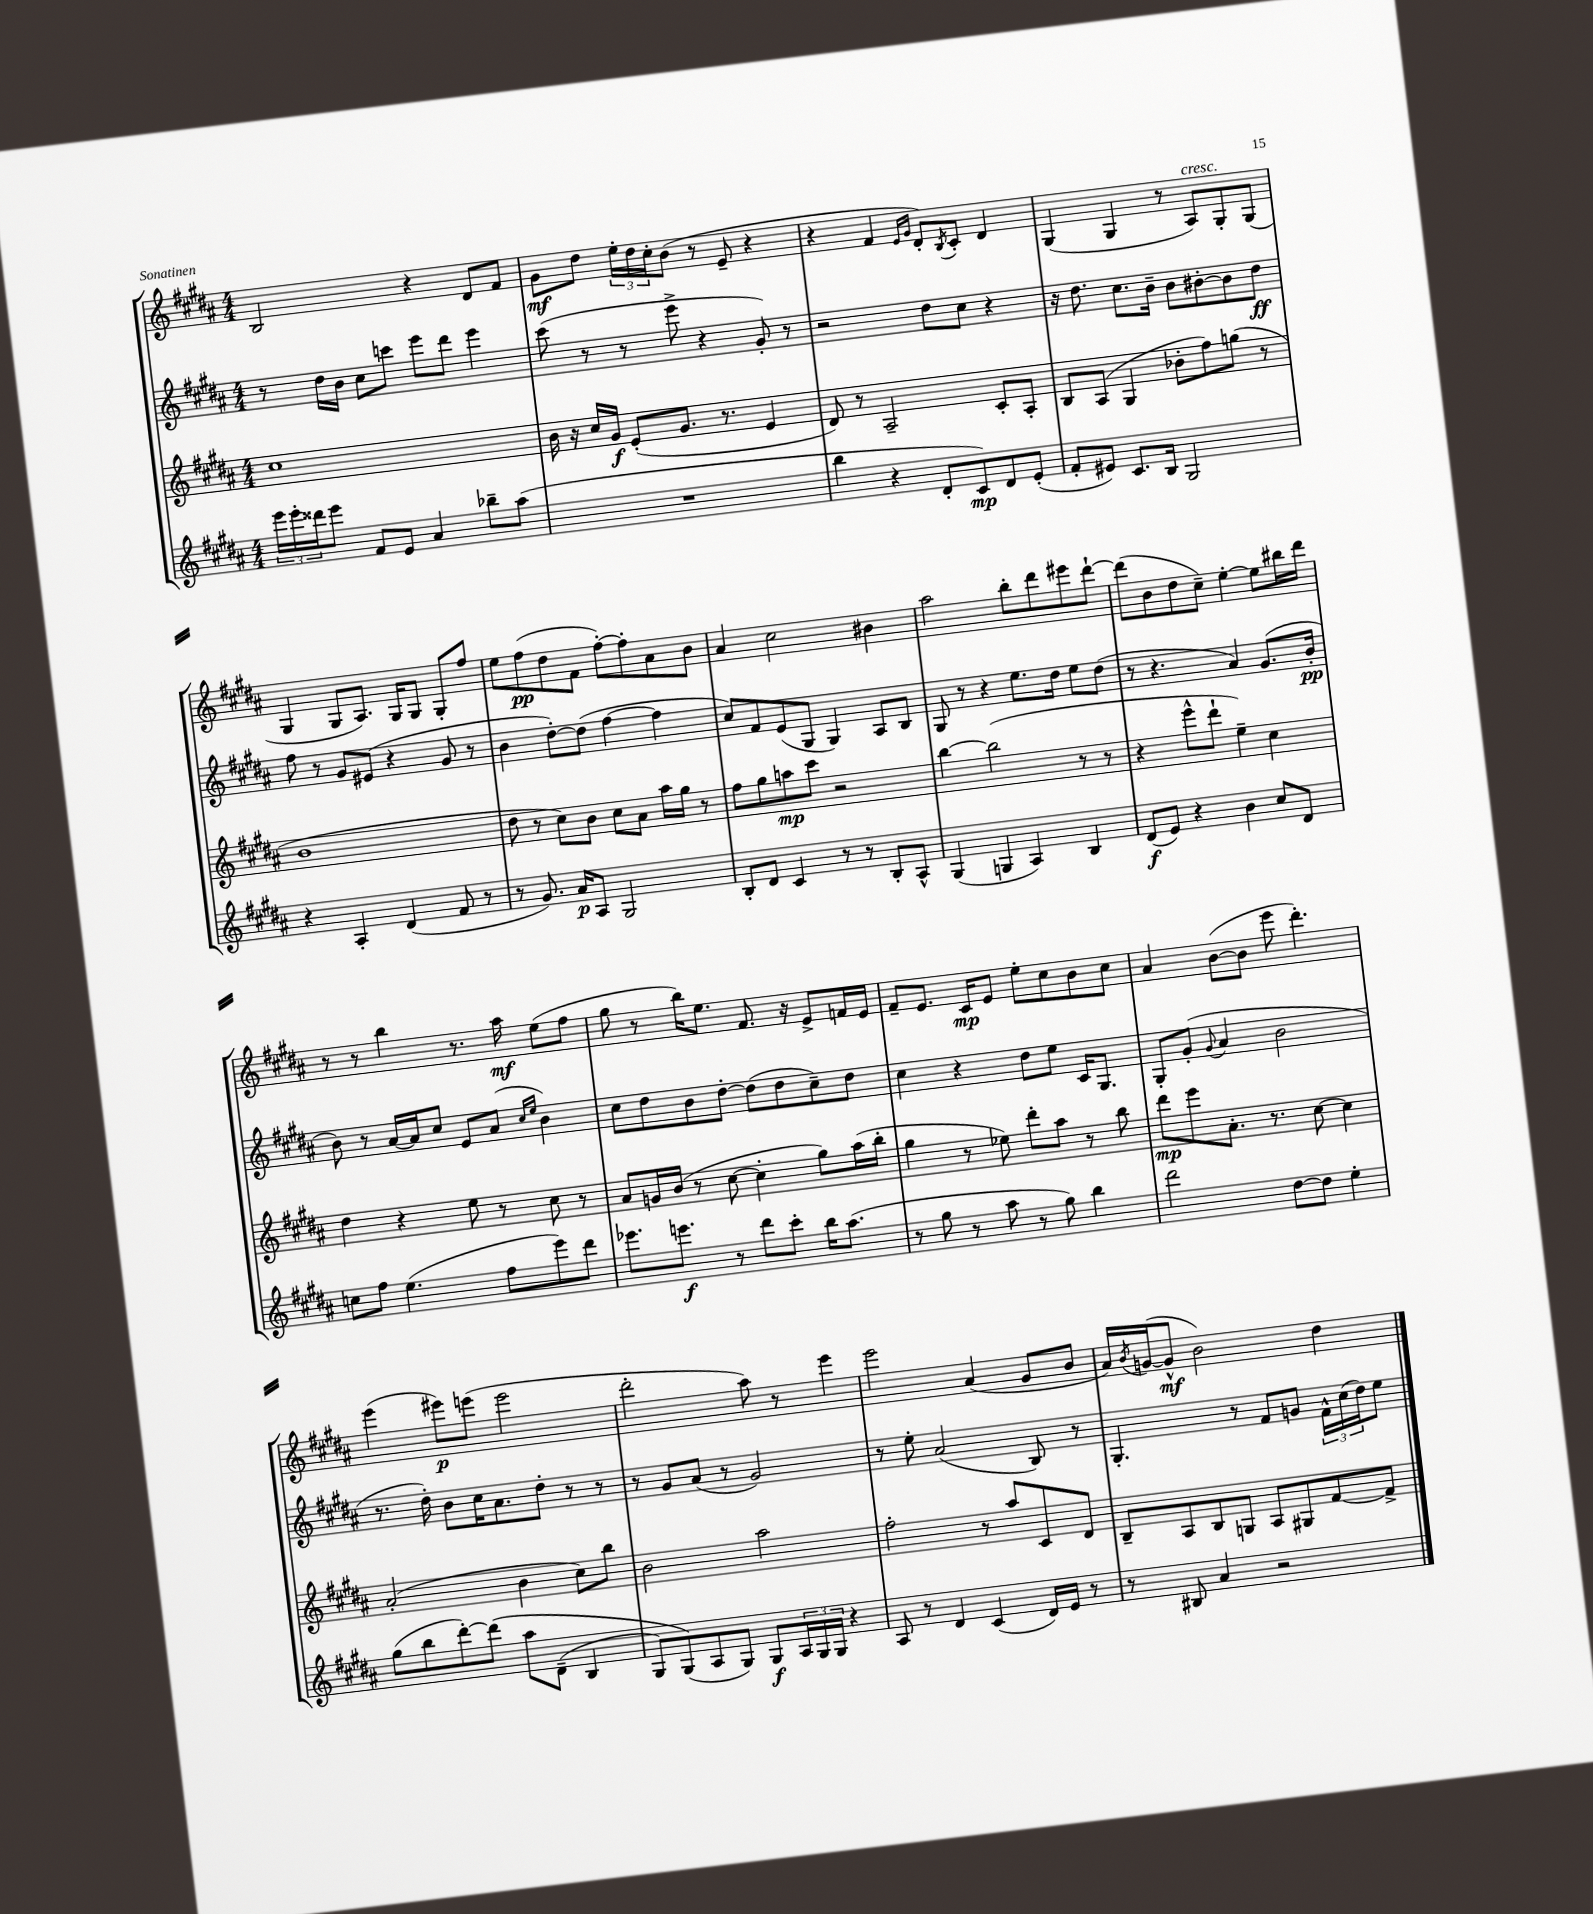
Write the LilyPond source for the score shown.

<<
\new StaffGroup <<
\new Staff = "s0" {
    \clef treble \key b \major \numericTimeSignature \time 4/4
    b2 r4 dis'8 fis'8 |
    gis'8\mf dis''8 \tuplet 3/2 { e''16-. dis''16 cis''16-. } b'8( r8 e'8-- r4 |
    r4 fis'4 \grace { e'16 gis'16 } dis'8-.) \acciaccatura { b8 } cis'8-. dis'4 |
    gis4( gis4 r8 ais8^\markup { \italic "cresc." }) gis8-. gis8( |
    gis4 gis8 ais8.) gis16 gis8 gis8-. fis''8 |
    e''8 fis''8\pp( dis''8 fis'8 fis''8~-.) fis''8-. ais'8 b'8 |
    ais'4 cis''2 bis'4 |
    ais''2 b''8-. dis'''8 eis'''8 dis'''8~-! |
    dis'''8( b'8 dis''8 cis''8--) e''4~-. e''8 bis''16 dis'''16 |
    r8 r8 b''4 r8. ais''16\mf e''8( fis''8 |
    gis''8 r8 b''16) e''8. fis'8. r16 e'8-> f'16 e'16 |
    fis'8-- e'8. cis'16\mp e'8 e''8-. cis''8 b'8 cis''8 |
    ais'4 b'8~( b'8 e'''8 dis'''4.-.) |
    e'''4( eis'''8\p) e'''8( e'''2 |
    dis'''2-. ais''8) r8 e'''4 |
    e'''2 ais'4( gis'8 b'8 |
    ais'16) \acciaccatura { b'8 } g'16~( g'8-^\mf b'2) dis''4 \bar "|." |
}
\new Staff = "s1" {
    \clef treble \key b \major \numericTimeSignature \time 4/4
    r8 dis''16 b'16 cis''8 c'''8 e'''8 dis'''8 e'''4 |
    cis'''8( r8 r8 e'''8-> r4 gis'8-.) r8 |
    r2 dis''8 cis''8 r4 |
    r16 dis''8. cis''8. b'16-- b'8 bis'8~-. bis'8 dis''8\ff |
    fis''8 r8 gis'8 eis'8( r4 gis'8 r8 |
    b'4 dis''8~-.) dis''8( fis''4~ fis''4 |
    cis''8) fis'8 e'8( gis8 gis4) ais8 b8 |
    gis8 r8 r4 e''8. dis''16 e''8 dis''8( |
    r8 r4. ais'4) gis'8.( b'16-.\pp |
    b'8) r8 ais'16~ ais'16 cis''8 e'8 ais'8( \grace { cis''16 e''16 } b'4) |
    cis''8 dis''8 b'8 dis''8~-. dis''8( dis''8 cis''8--) dis''8 |
    cis''4 r4 dis''8 e''8 cis'16 gis8. |
    gis8-. gis'8-.( \appoggiatura { gis'8 } ais'4 b'2 |
    r8. dis''16-.) b'8 cis''16 ais'8. dis''8-. r8 r8 |
    r8 gis'8 ais'8( r8 gis'2) |
    r8 e''8-. ais'2( b8) r8 |
    gis4.-. r8 fis'8 g'8 \tuplet 3/2 { fis'16-^ cis''16( dis''16) } e''8 \bar "|." |
}
\new Staff = "s2" {
    \clef treble \key b \major \numericTimeSignature \time 4/4
    cis''1 |
    b'16 r16 cis''16 gis'16\f e'8-.( gis'8. r8. e'4 |
    dis'8) r8 ais2-- cis'8-. ais8-. |
    b8 ais8( gis4 bes'8-. fis''8) g''8( r8 |
    b'1 |
    dis''8 r8 cis''8) b'8 cis''8 ais'8 ais''16 gis''16 r8 |
    fis''8 gis''8 a''8\mp cis'''8 r2 |
    b''4~ b''2( r8 r8 |
    r4 e'''8-^ dis'''8-! e''4--) cis''4 |
    dis''4 r4 e''8 r8 cis''8 r8 |
    ais'8 g'16 b'16( r8 cis''8~ cis''4-. gis''8) ais''16( b''16-. |
    gis''4 r8 ees''8) dis'''8-. ais''8 r8 b''8 |
    dis'''8\mp e'''8 ais'8.-. r8. cis''8~ cis''4 |
    ais'2-.( b'4 cis''8) b''8 |
    b'2 ais''2 |
    fis''2-. r8 ais''8 cis'8 dis'8 |
    b8-- ais8 b8 g8 ais8 gis8 fis'8~ fis'8-> \bar "|." |
}
\new Staff = "s3" {
    \clef treble \key b \major \numericTimeSignature \time 4/4
    \tuplet 3/2 { e'''16 e'''16-. disis'''16 } e'''8 fis'8 e'8 ais'4 bes''8-- ais''8( |
    R1 |
    b''4 r4 dis'8-. cis'8\mp) dis'8 e'8-.( |
    fis'8-. eis'8) cis'8. b16 gis2 |
    r4 ais4-. dis'4( fis'8 r8 |
    r8 gis'8.) ais'16\p ais8 gis2 |
    b8-. dis'8 cis'4 r8 r8 b8-. ais8-^ |
    gis4( g4 ais4) b4 |
    dis'8\f( e'8) r4 b'4 cis''8 dis'8 |
    c''8 fis''8 e''4.( fis''8 e'''8) dis'''8 |
    ees'''8. e'''8.\f r8 dis'''8 cis'''8-. b''16 ais''8.( |
    r8 gis''8 r8 ais''8 r8 gis''8) b''4 |
    dis'''2 dis''8~ dis''8 e''4-. |
    gis''8( b''8 dis'''8~-.) dis'''8\( ais''8 dis'8--( b4 |
    gis8) gis8(\) ais8 gis8) gis8\f \tuplet 3/2 { ais16 gis16 gis16 } r4 |
    ais8 r8 dis'4 cis'4( dis'16) e'16 r8 |
    r8 bis8 ais'4 r2 \bar "|." |
}
>>
>>
\layout { \context { \Score \remove "Bar_number_engraver" } }
